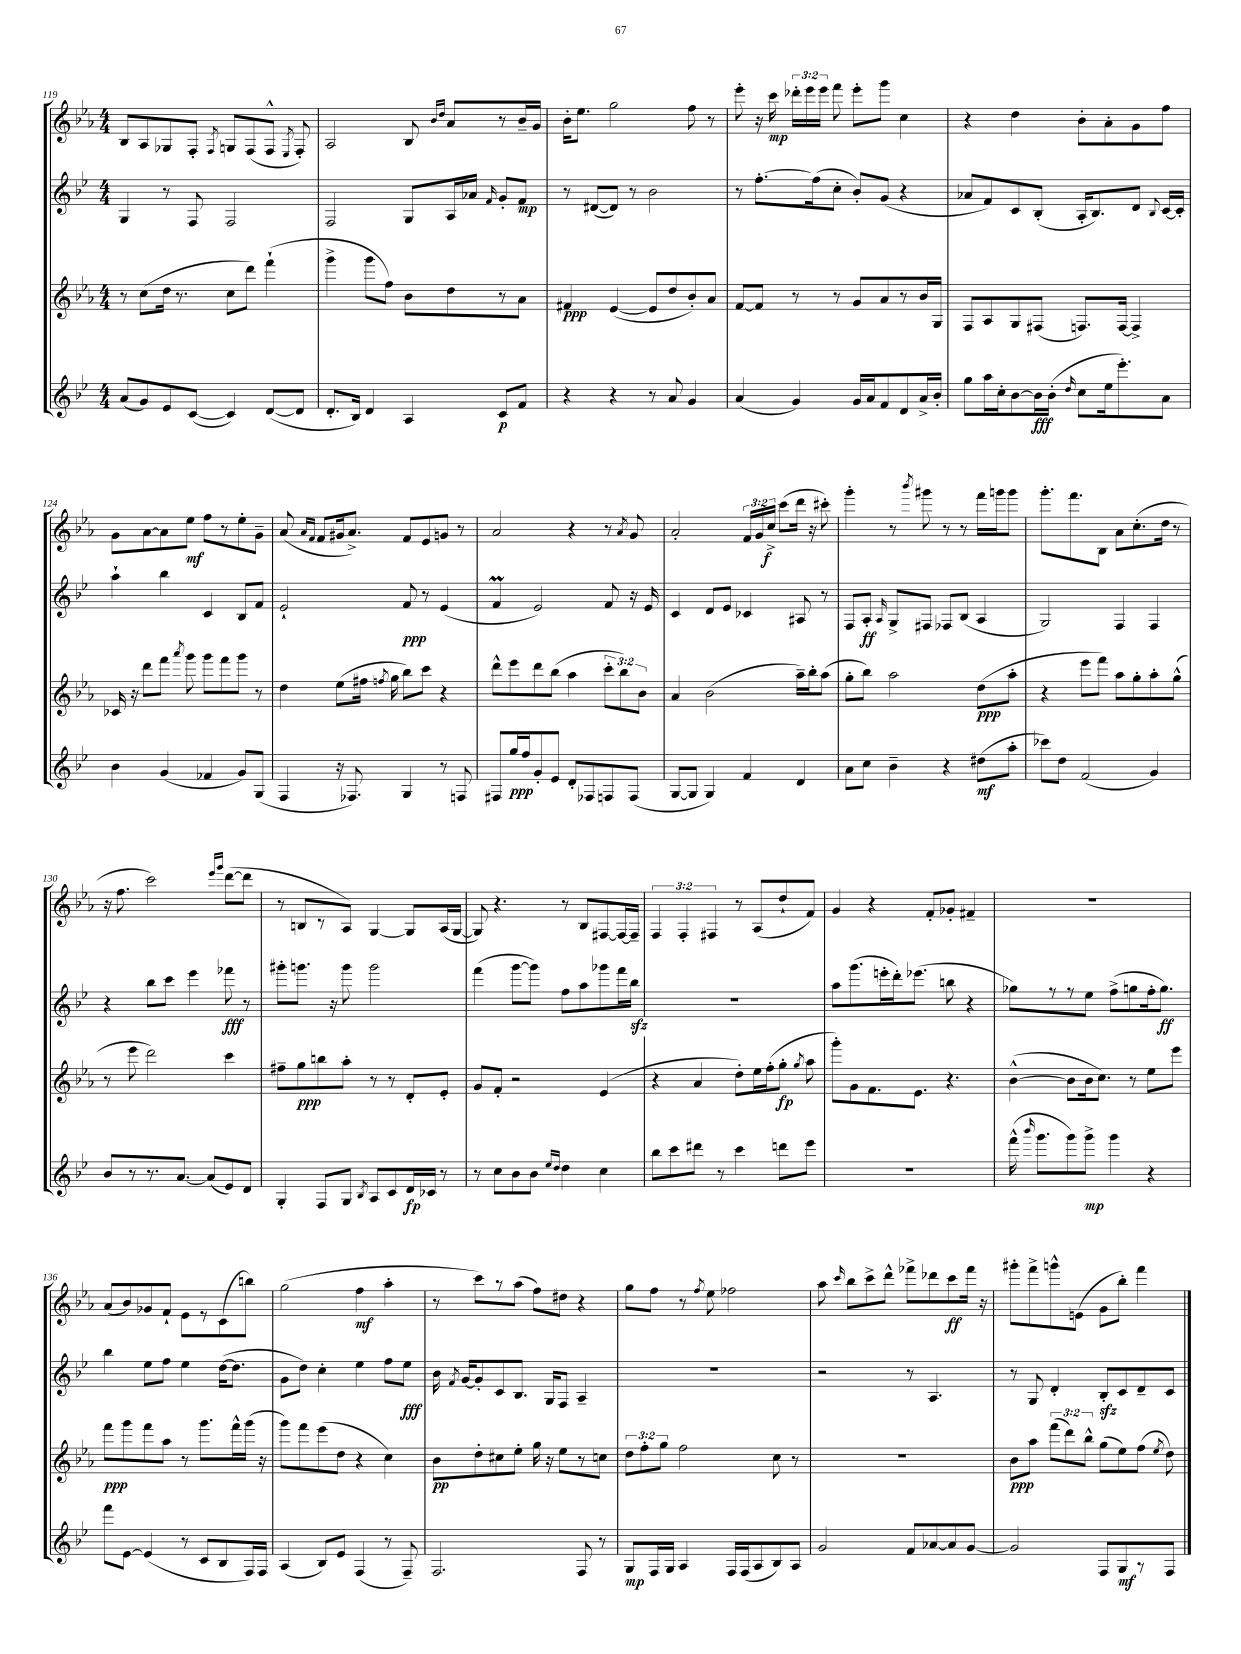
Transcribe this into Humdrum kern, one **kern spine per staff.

**kern	**dynam	**kern	**dynam	**kern	**dynam	**kern	**dynam
*part4	*part4	*part3	*part3	*part2	*part2	*part1	*part1
*staff4	*staff4	*staff3	*staff3	*staff2	*staff2	*staff1	*staff1
*clefG2	*	*clefG2	*	*clefG2	*	*clefG2	*
*k[b-e-]	*	*k[b-e-a-]	*	*k[b-e-]	*	*k[b-e-a-]	*
*M4/4	*	*M4/4	*	*M4/4	*	*M4/4	*
=119	=119	=119	=119	=119	=119	=119	=119
(8a/L	.	8r	.	4G/	.	8B-/L	.
8g/)	.	(8cc\L	.	.	.	8A-/	.
8e-/	.	16dd\Jk	.	8r	.	8G-X/	.
.	.	8.r	.	.	.	.	.
([8c/J	.	.	.	8F/	.	8F'/J	.
.	.	.	.	.	.	8qF/	.
4c/])	.	8cc\L	.	2F/	.	8Gn/L	.
.	.	8ddd\J)	.	.	.	(8F/	.
([8d/L	.	(4fff`\	.	.	.	8F^^/J	.
.	.	.	.	.	.	8qE-/	.
8d/J]	.	.	.	.	.	8F'/)	.
=120	=120	=120	=120	=120	=120	=120	=120
8.d'/L	.	4ggg^\	.	2F/	.	2A-/	.
16B-/Jk)	.	.	.	.	.	.	.
4d/	.	8ggg\L	.	.	.	.	.
.	.	8ff\J)	.	.	.	.	.
4A/	.	8b-\L	.	8G/L	.	8B-/	.
.	.	.	.	.	.	16qqb-/LL	.
.	.	.	.	.	.	16qqdd/JJ	.
.	.	8dd\	.	16A/L	.	8a-/L	.
.	.	.	.	16a-X/JJ	.	.	.
.	.	.	.	16qqf/	.	.	.
8c/L	p	8r	.	8g'/L	.	8r	.
8f/J	.	8a-\J	.	8f/J	mp	16b-~/L	.
.	.	.	.	.	.	16g/JJ	.
=121	=121	=121	=121	=121	=121	=121	=121
4r	.	4f#X/	ppp	8r	.	16b-'\KL	.
.	.	.	.	.	.	8.ee-\J	.
.	.	.	.	([8d#X/L	.	.	.
4r	.	([4e-/	.	8d#/J])	.	2gg\	.
.	.	.	.	8r	.	.	.
8r	.	8e-/L]	.	2b-\	.	.	.
8a/	.	8dd/	.	.	.	.	.
4g/	.	8b-'/)	.	.	.	8ff\	.
.	.	8a-/J	.	.	.	8r	.
=122	=122	=122	=122	=122	=122	=122	=122
(4a/	.	[8f/L	.	8r	.	8eee-'\	.
.	.	8f/J]	.	[8.ff'\L	.	16r	.
.	.	.	.	.	.	16ccc\	mp
4g/)	.	8r	.	.	.	24ddd-X'\LL	.
.	.	.	.	.	.	24eee-\	.
.	.	.	.	(16ff\k]	.	.	.
.	.	.	.	.	.	24eee-\JJ	.
.	.	8r	.	8cc'\J	.	8fff\	.
16g/LL	.	8g/L	.	8b-'/L)	.	8eee-'\L	.
16a/J	.	.	.	.	.	.	.
8f/	.	8a-/	.	(8g/J	.	8ggg\J	.
8d/	.	8r	.	4r	.	4cc\	.
16a^/L	.	16b-/L	.	.	.	.	.
16b-'/JJ	.	16G/JJ	.	.	.	.	.
=123	=123	=123	=123	=123	=123	=123	=123
8gg\L	.	8F/L	.	8a-X/L	.	4r	.
16aa\L	.	8A-/	.	8f/)	.	.	.
16cc'\J	.	.	.	.	.	.	.
[8b-\	.	8G/	.	8c/	.	4dd\	.
16b-\L]	fff	(8F#X/J	.	(8B-'/J	.	.	.
(16b-'\JJ	.	.	.	.	.	.	.
16qqdd/	.	.	.	.	.	.	.
8cc\L	.	8.Fn/L)	.	16A'/KL	.	8b-'\L	.
.	.	.	.	8.B-/)	.	.	.
16ee-\k	.	.	.	.	.	8a-'\	.
8.eee-'\)	.	[16F/Jk	.	.	.	.	.
.	.	4F^/]	.	8d/J	.	8g\	.
.	.	.	.	8qqB-/	.	.	.
8a\J	.	.	.	[16c/LL	.	8ff\J	.
.	.	.	.	16c'/JJ]	.	.	.
!!LO:LB:g=z
=124	=124	=124	=124	=124	=124	=124	=124
4b-\	.	16c-X/	.	4aa`\	.	8g\L	.
.	.	16r	.	.	.	.	.
.	.	8ddd\L	.	.	.	[8a-\	.
(4g/	.	8fff\J	.	4bb-\	.	8a-\]	.
.	.	8qaaa-/	.	.	.	.	.
.	.	8ggg\	.	.	.	8ee-\J	mf
4f-X/	.	8ggg\L	.	4c/	.	8ff\L	.
.	.	8fff\	.	.	.	8r	.
8g/L)	.	8ggg\J	.	8B-/L	.	8ee-'\	.
(8G/J	.	8r	.	8f/J	.	8g~\J	.
=125	=125	=125	=125	=125	=125	=125	=125
4F/	.	4dd\	.	2e-`/	.	(8a-/	.
.	.	.	.	.	.	16qqa-/LL	.
.	.	.	.	.	.	16qqf/JJ	.
.	.	.	.	.	.	8f/L	.
16r	.	(8ee-\L	.	.	.	16g#X/k	.
8.F-X/)	.	.	.	.	.	8.a-^/J)	.
.	.	16ff#X\Jk	.	.	.	.	.
.	.	8qffn/	.	.	.	.	.
.	.	16gg\	.	.	.	.	.
4G/	.	8bb-\L)	.	8f/	ppp	8f/L	.
.	.	8ccc\J	.	8r	.	8e-/	.
8r	.	4r	.	(4e-/	.	8gn/J	.
8Fn/	.	.	.	.	.	8r	.
=126	=126	=126	=126	=126	=126	=126	=126
8F#X/L	.	8ddd^^\L	.	4fM/	.	2a-/	.
16gg/L	ppp	8eee-\	.	.	.	.	.
16ff/J	.	.	.	.	.	.	.
8g'/	.	8ddd\	.	2e-/)	.	.	.
8e-/J	.	(8bb-\J	.	.	.	.	.
8d'/L	.	4aa-\	.	.	.	4r	.
8F-X/	.	.	.	.	.	.	.
8Fn/	.	12ccc'\L	.	8f/	.	8r	.
.	.	12bb-\)	.	.	.	.	.
.	.	.	.	.	.	8qa-/	.
(8F/J	.	.	.	16r	.	8g/	.
.	.	12b-\J	.	.	.	.	.
.	.	.	.	16e-/	.	.	.
=127	=127	=127	=127	=127	=127	=127	=127
[8G/L	.	4a-/	.	4c/	.	2a-'/	.
8G/J]	.	.	.	.	.	.	.
4G/)	.	(2b-\	.	8d/L	.	.	.
.	.	.	.	8e-/J	.	.	.
4f/	.	.	.	4c-X/	.	24f/LL	.
.	.	.	.	.	.	24g/	.
.	.	.	.	.	.	24cc^/JJ	f
.	.	.	.	.	.	(8ccc\L	.
4d/	.	16aa-~\LL)	.	8A#X/	.	16ddd\Jk	.
.	.	16bb-'\J	.	.	.	16r	.
.	.	(8aa-\J	.	8r	.	8ccc#X'\)	.
=128	=128	=128	=128	=128	=128	=128	=128
8a\L	.	8gg'\L	.	8F/L	.	4ggg'\	.
8cc\J	.	8bb-\J)	.	8A'/J	ff	.	.
.	.	.	.	16qqA/	.	.	.
4b-~\	.	2aa-\	.	8G^/L	.	8r	.
.	.	.	.	.	.	8qbbb-/	.
.	.	.	.	8F#X/J	.	8ggg#X\	.
4r	.	.	.	8F-X/L	.	8r	.
.	.	.	.	(8B-/J	.	8r	.
(8dd#X\L	mf	(8dd\L	ppp	4A/	.	16fff\LL	.
.	.	.	.	.	.	16gggn\J	.
8aa'\J	.	8aa-'\J	.	.	.	8ggg\J	.
=129	=129	=129	=129	=129	=129	=129	=129
8ccc-X\L)	.	4r	.	2G/)	.	8.ggg'\L	.
8dd\J	.	.	.	.	.	.	.
.	.	.	.	.	.	8.fff\	.
(2f/	.	8eee-\L	.	.	.	.	.
.	.	8fff\J)	.	.	.	8B-\J	.
.	.	8aa-\L	.	4F/	.	8a-\L	.
.	.	8gg'\	.	.	.	(8.cc'\	.
4g/)	.	8aa-'\	.	4F/	.	.	.
.	.	.	.	.	.	16dd\Jk	.
.	.	(8gg^^\J	.	.	.	8r	.
!!LO:LB:g=z
=130	=130	=130	=130	=130	=130	=130	=130
8b-/L	.	8r	.	4r	.	16r	.
.	.	.	.	.	.	8.ff\	.
8r	.	8eee-\	.	.	.	.	.
8.r	.	2ddd\)	.	8bb-\L	.	2ccc\)	.
.	.	.	.	8ccc\J	.	.	.
[8.a/J	.	.	.	.	.	.	.
.	.	.	.	4eee-\	.	.	.
(8a/L]	.	.	.	.	.	.	.
.	.	.	.	.	.	16qqeee-/LL	.
.	.	.	.	.	.	16qqggg/JJ	.
8e-/)	.	4ccc\	.	8fff-X\	fff	([8ddd\L	.
8d/J	.	.	.	8r	.	8ddd\J]	.
=131	=131	=131	=131	=131	=131	=131	=131
4G'/	.	8ff#X~\L	.	8ggg#X'\L	.	8r	.
.	.	8gg\	ppp	8.gggn\J	.	8Bn/L	.
8F/L	.	8bbn\	.	.	.	8r	.
.	.	.	.	16r	.	.	.
8G/J	.	8aa-'\J	.	8ggg\	.	8A-/J)	.
8qB-/	.	.	.	.	.	.	.
8A/L	.	8r	.	2ggg\	.	[4G/	.
8c/	.	8r	.	.	.	.	.
16d/L	fp	8d'/L	.	.	.	8G/L]	.
16c-X/JJ	.	.	.	.	.	.	.
8r	.	8e-'/J	.	.	.	(16A-/L	.
.	.	.	.	.	.	[16G/JJ	.
=132	=132	=132	=132	=132	=132	=132	=132
8r	.	8g/L	.	(4fff\	.	8G/])	.
8cc\L	.	8f'/J	.	.	.	4.r	.
8b-\	.	2r	.	[8ggg\L	.	.	.
8b-\J	.	.	.	8ggg\J])	.	.	.
16qqee-/LL	.	.	.	.	.	.	.
16qqdd/JJ	.	.	.	.	.	.	.
4dd\	.	.	.	8ff\L	.	8r	.
.	.	.	.	8aa\	.	8B-/L	.
4cc\	.	(4e-/	.	8ggg-X\	.	[8F#X/	.
.	.	.	.	16fff\L	.	16F#/L_	.
.	.	.	.	16bb-zz\JJ	.	16F#~/JJ]	.
=133	=133	=133	=133	=133	=133	=133	=133
8bb-\L	.	4r	.	1r	.	6F/	.
8ccc\	.	.	.	.	.	.	.
.	.	.	.	.	.	6F'/	.
8ddd#X\J	.	4a-/	.	.	.	.	.
.	.	.	.	.	.	6F#X/	.
8r	.	.	.	.	.	.	.
4ccc\	.	8dd'\L)	.	.	.	8r	.
.	.	16ee-\L	.	.	.	(8A-/L	.
.	.	(16ff'\J	.	.	.	.	.
8dddn\L	.	8gg'\J	fp	.	.	8dd`/	.
.	.	8qgg/	.	.	.	.	.
8eee-\J	.	8aa-\	.	.	.	8f/J)	.
=134	=134	=134	=134	=134	=134	=134	=134
1r	.	8ggg'\L)	.	8aa\L	.	4g/	.
.	.	8g\	.	(8.ggg\	.	.	.
.	.	8.f\	.	.	.	4r	.
.	.	.	.	16eeen'\L	.	.	.
.	.	.	.	16ddd'\J)	.	.	.
.	.	8.e-\J	.	(8.eee-X\J	.	.	.
.	.	.	.	.	.	8f'/L	.
.	.	4.r	.	8bbn\	.	8g-X'/J	.
.	.	.	.	4r	.	4f#X~/	.
=135	=135	=135	=135	=135	=135	=135	=135
(16fff^^\	.	([4b-^^\	.	8gg-X\L)	.	1r	.
16qqbbb-/	.	.	.	.	.	.	.
8.ggg\L	.	.	.	.	.	.	.
.	.	.	.	8r	.	.	.
8ggg\)	.	8b-\L]	.	8r	.	.	.
8ggg^\J	mp	16b-\k	.	8ee-\J	.	.	.
.	.	8.cc\J)	.	.	.	.	.
4ggg\	.	.	.	(8ff^\L	.	.	.
.	.	8r	.	8ggn\	.	.	.
4r	.	8ee-\L	.	16ff'\k	.	.	.
.	.	.	.	8.gg\J)	ff	.	.
.	.	8eee-\J	.	.	.	.	.
!!LO:LB:g=z
=136	=136	=136	=136	=136	=136	=136	=136
8fff\L	.	8fff\L	ppp	4bb-\	.	(8a-/L	.
[8e-\J	.	8ggg\	.	.	.	8b-/)	.
(4e-/]	.	8fff\	.	8ee-\L	.	8g-X/	.
.	.	8aa-\J	.	8ff\J	.	8f`/J	.
8r	.	8r	.	4ee-\	.	8e-\L	.
8c/L	.	8.ggg\L	.	.	.	8r	.
8B-/	.	.	.	([16dd\KL	.	(8c\	.
.	.	16fff^^\L	.	8.dd\J]	.	.	.
16F/L)	.	(16ggg\JJ	.	.	.	8bbn\J)	.
16F/JJ	.	16r	.	.	.	.	.
=137	=137	=137	=137	=137	=137	=137	=137
(4A/	.	8ggg\L)	.	8g\L	.	(2gg\	.
.	.	8fff\	.	8dd\J)	.	.	.
8B-/L)	.	(8eee-\	.	4cc'\	.	.	.
8e-/J	.	8dd\J	.	.	.	.	.
(4F/	.	4r	.	4ee-\	.	4ff\	mf
8r	.	4cc\)	.	8ff\L	.	4aa-'\	.
8F~/)	.	.	.	8ee-\J	fff	.	.
=138	=138	=138	=138	=138	=138	=138	=138
2.F/	.	8b-\L	pp	16b-\	.	8r	.
.	.	.	.	8qf/	.	.	.
.	.	.	.	[16g/KL	.	.	.
.	.	8dd'\	.	8g'/]	.	8ccc\L)	.
.	.	8cc#X\	.	8c/	.	8r	.
.	.	8ee-'\J	.	8.B-/J	.	(8aa-\J	.
.	.	16gg\	.	.	.	8ff\L)	.
.	.	16r	.	16G/KL	.	.	.
.	.	8ee-\L	.	8F/J	.	8dd#X\J	.
8F/	.	8r	.	4A~/	.	4r	.
8r	.	8ccn\J	.	.	.	.	.
=139	=139	=139	=139	=139	=139	=139	=139
8G/L	mp	12dd\L	.	1r	.	8gg\L	.
.	.	12ff'\	.	.	.	.	.
16F/L	.	.	.	.	.	8ff\J	.
.	.	12gg\J	.	.	.	.	.
16G/JJ	.	.	.	.	.	.	.
4A/	.	2ff\	.	.	.	8r	.
.	.	.	.	.	.	8qff/	.
.	.	.	.	.	.	8ee-\	.
16F/LL	.	.	.	.	.	2ff-X\	.
(16F/J	.	.	.	.	.	.	.
8A/	.	.	.	.	.	.	.
8B-/)	.	8cc\	.	.	.	.	.
8A/J	.	8r	.	.	.	.	.
=140	=140	=140	=140	=140	=140	=140	=140
2g/	.	1r	.	2r	.	8aa-\	.
.	.	.	.	.	.	16qqccc/	.
.	.	.	.	.	.	8bb-\L	.
.	.	.	.	.	.	8ccc^\	.
.	.	.	.	.	.	8ddd^^\J	.
8f/L	.	.	.	8r	.	8fff-X^\L	.
[8a-X/	.	.	.	4.A/	.	8ddd-X\	.
8a-/]	.	.	.	.	.	8ccc\	ff
[8g/J	.	.	.	.	.	16fff-\Jk	.
.	.	.	.	.	.	16r	.
=141	=141	=141	=141	=141	=141	=141	=141
2g/]	.	8b-\L	ppp	8r	.	8ggg#X'\L	.
.	.	8aa-\J	.	8G/	.	8fff^\	.
.	.	(12fff\L	.	4d'/	.	8gggn^^\	.
.	.	12ddd\)	.	.	.	.	.
.	.	.	.	.	.	(8en\J	.
.	.	12bb-^^\J	.	.	.	.	.
8F/L	.	(8gg\L	.	8B-zz'/L	.	8g\L	.
8G/	mf	8ee-\)	.	8c/	.	8bb-'\J)	.
8r	.	(8ff\J	.	8d~/	.	4fff\	.
.	.	8qee-/	.	.	.	.	.
8F/J	.	8dd\)	.	8c/J	.	.	.
==	==	==	==	==	==	==	==
*-	*-	*-	*-	*-	*-	*-	*-
